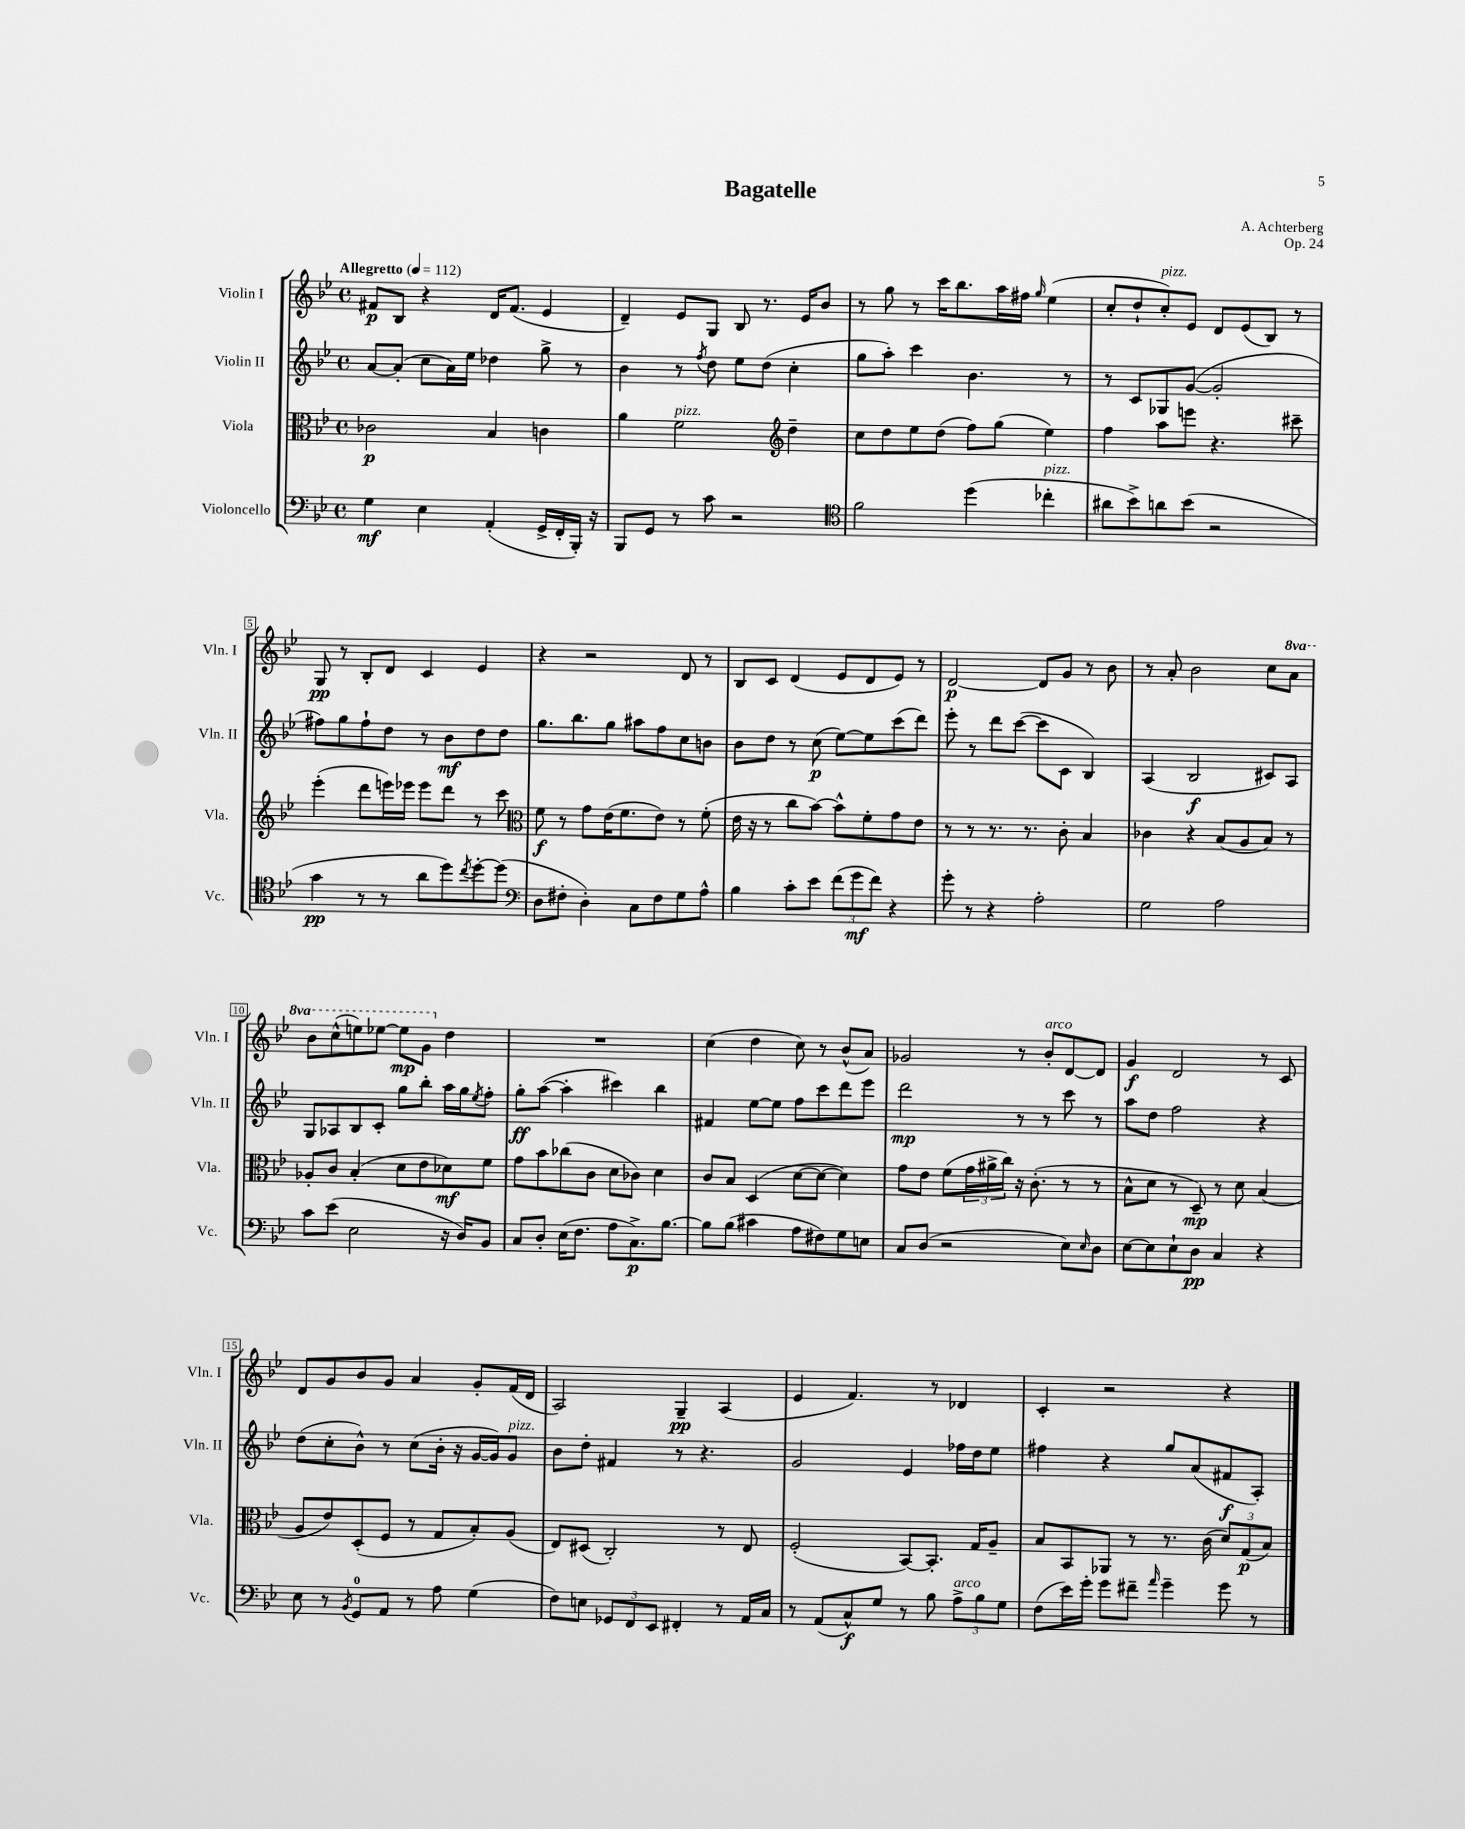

**kern	**dynam	**kern	**dynam	**kern	**dynam	**kern	**dynam
*part4	*part4	*part3	*part3	*part2	*part2	*part1	*part1
*staff4	*staff4	*staff3	*staff3	*staff2	*staff2	*staff1	*staff1
*I"Violoncello	*	*I"Viola	*	*I"Violin II	*	*I"Violin I	*
*I'Vc.	*	*I'Vla.	*	*I'Vln. II	*	*I'Vln. I	*
*clefF4	*	*clefC3	*	*clefG2	*	*clefG2	*
*k[b-e-]	*	*k[b-e-]	*	*k[b-e-]	*	*k[b-e-]	*
*M4/4	*	*M4/4	*	*M4/4	*	*M4/4	*
*met(c)	*	*met(c)	*	*met(c)	*	*met(c)	*
*MM112	*	*MM112	*	*MM112	*	*MM112	*
=1	=1	=1	=1	=1	=1	=1	=1
!	!	!	!	!	!	!LO:TX:a:B:t=Allegretto	!
4G\	mf	2c-X\	p	[8a/L	.	8f#X/L	p
.	.	.	.	(8a'/J]	.	8B-/J	.
4E-\	.	.	.	8cc\L	.	4r	.
.	.	.	.	16a\L)	.	.	.
.	.	.	.	16ee-\JJ	.	.	.
(4AA'/	.	4B-/	.	4dd-X\	.	16d/KL	.
.	.	.	.	.	.	(8.f#/J	.
16GG^/LL	.	4cn\	.	8gg^\	.	4e-/	.
16FF'/	.	.	.	.	.	.	.
16BBB-'/JJ)	.	.	.	8r	.	.	.
16r	.	.	.	.	.	.	.
=2	=2	=2	=2	=2	=2	=2	=2
8BBB-/L	.	4a\	.	4b-\	.	4d~/)	.
8GG/J	.	.	.	.	.	.	.
!	!	!LO:TX:a:i:t=pizz.	!	!	!	!	!
8r	.	2f\	.	8r	.	8e-/L	.
.	.	.	.	8qff/	.	.	.
8c\	.	.	.	8dd\	.	8G/J	.
2r	.	.	.	8ee-\L	.	8B-/	.
.	.	.	.	(8dd\J	.	8.r	.
*	*	*clefG2	*	*	*	*	*
.	.	4dd~\	.	4cc'\	.	.	.
.	.	.	.	.	.	16e-/KL	.
.	.	.	.	.	.	8b-/J	.
=3	=3	=3	=3	=3	=3	=3	=3
*clefC4	*	*	*	*	*	*	*
2f\	.	8cc\L	.	8gg\L	.	8r	.
.	.	8dd\	.	8aa'\J)	.	8gg\	.
.	.	8ee-\	.	4ccc\	.	8r	.
.	.	(8dd\J	.	.	.	16ccc\KL	.
.	.	.	.	.	.	8.bb-\	.
(4dd\	.	8ff\L)	.	4.b-\	.	.	.
.	.	(8gg\J	.	.	.	16aa\L	.
.	.	.	.	.	.	16ff#X\JJ	.
.	.	.	.	.	.	16qqgg/	.
!LO:TX:a:i:t=pizz.	!	!	!	!	!	!	!
4cc-X'\	.	4ee-\)	.	.	.	(4ee-\	.
.	.	.	.	8r	.	.	.
=4	=4	=4	=4	=4	=4	=4	=4
8a#X\L	.	4ff\	.	8r	.	8cc'/L	.
8b-^\)	.	.	.	8c/L	.	8dd`/	.
!	!	!	!	!	!	!LO:TX:a:i:t=pizz.	!
8an\	.	8aa\L	.	8G-X/	.	8cc'/)	.
(8b-\J	.	8eeen\J	.	([8g/J	.	8e-/J	.
2r	.	4.r	.	2g'/]	.	8d/L	.
.	.	.	.	.	.	(8e-/	.
.	.	.	.	.	.	8B-/J)	.
.	.	8ccc#X~\	.	.	.	8r	.
!!LO:LB:g=z
=5	=5	=5	=5	=5	=5	=5	=5
4g\	pp	(4eee-'\	.	8ff#X\L)	.	8G/	pp
.	.	.	.	8gg\	.	8r	.
8r	.	8ddd\L	.	8ff#`\	.	8B-'/L	.
8r	.	16eeen\L)	.	8dd\J	.	8d/J	.
.	.	16eee-X\JJ	.	.	.	.	.
8a\L	.	8eee-\L	.	8r	.	4c/	.
8dd\)	.	8ddd\J	.	8b-\L	mf	.	.
8qcc/	.	.	.	.	.	.	.
[8dd'\	.	8r	.	8dd\	.	4e-/	.
(8dd\J]	.	8ccc\	.	8dd\J	.	.	.
=6	=6	=6	=6	=6	=6	=6	=6
*clefF4	*	*clefC3	*	*	*	*	*
8D\L	.	8f\	f	8.gg\L	.	4r	.
8F#X'\J	.	8r	.	.	.	.	.
.	.	.	.	8.bb-\	.	.	.
4D'\)	.	8g\L	.	.	.	2r	.
.	.	(16e-\K	.	8gg\J	.	.	.
.	.	8.f\	.	.	.	.	.
8C\L	.	.	.	8aa#X\L	.	.	.
8F#\	.	8e-\J)	.	8ff\	.	.	.
8G\	.	8r	.	8cc\	.	8d/	.
8A^^\J	.	(8f'\	.	8bn\J	.	8r	.
=7	=7	=7	=7	=7	=7	=7	=7
4B-\	.	16e-\	.	8b-\L	.	8B-/L	.
.	.	16r	.	.	.	.	.
.	.	8r	.	8dd\J	.	8c/J	.
8c'\L	.	8cc\L	.	8r	.	(4d/	.
8e-\J	.	[8b-\J)	.	(8cc\	p	.	.
(12f\L	.	8b-^^\L]	.	[8ee-\L)	.	8e-/L	.
12g\	mf	.	.	.	.	.	.
.	.	8f'\	.	8ee-\]	.	8d/	.
12f\J)	.	.	.	.	.	.	.
4r	.	8g\	.	(8ccc\	.	8e-/J)	.
.	.	8e-\J	.	8ddd\J)	.	8r	.
=8	=8	=8	=8	=8	=8	=8	=8
8g'\	.	8r	.	8eee-'\	.	[2d/	p
8r	.	8r	.	8r	.	.	.
4r	.	8.r	.	8ddd\L	.	.	.
.	.	.	.	([8ccc\J	.	.	.
.	.	8.r	.	.	.	.	.
2A'\	.	.	.	8ccc\L]	.	8d/L]	.
.	.	8c'\	.	8c\J	.	8g/J	.
.	.	4B-/	.	4B-/)	.	8r	.
.	.	.	.	.	.	8b-\	.
=9	=9	=9	=9	=9	=9	=9	=9
2G\	.	4c-X\	.	(4A/	.	8r	.
.	.	.	.	.	.	8a'/	.
.	.	4r	.	2B-/	f	2b-\	.
2A\	.	(8B-/L	.	.	.	.	.
.	.	8A/	.	.	.	.	.
.	.	8B-/J)	.	8c#X/L)	.	8cc\L	.
*	*	*	*	*	*	*8va	*
.	.	8r	.	8A/J	.	8aa\J	.
!!LO:LB:g=z
=10	=10	=10	=10	=10	=10	=10	=10
8c\L	.	8A-X'/L	.	8G/L	.	8bb-\L	.
(8e-\J	.	8c/J	.	8A-X/	.	(8ccc^^\	.
2E-\	.	(4B-'/	.	8B-/	.	8eeen\)	.
.	.	.	.	8c'/J	.	[8eee-X\J	.
.	.	8d\L	.	8gg\L	.	8eee-\L]	mp
.	.	8e-\	.	8bb-'\J	.	8gg\J	.
*	*	*	*	*	*	*X8va	*
16r	.	8d-X\)	mf	16aa\LL	.	4dd\	.
16D/KL)	.	.	.	16gg\J	.	.	.
.	.	.	.	8qee-/	.	.	.
8BB-/J	.	8f\J	.	8ff'\J	.	.	.
=11	=11	=11	=11	=11	=11	=11	=11
8C/L	.	8g\L	.	8gg'\L	ff	1r	.
8D'/J	.	8b-\	.	([8aa\J	.	.	.
(16E-\KL	.	(8cc-X\	.	4aa'\]	.	.	.
8.F\J	.	.	.	.	.	.	.
.	.	8c\J	.	.	.	.	.
8A\L	.	8d\L	.	4ccc#X\)	.	.	.
8.C^\)	p	8c-X\J)	.	.	.	.	.
.	.	4d\	.	4bb-\	.	.	.
[8.B-\J	.	.	.	.	.	.	.
=12	=12	=12	=12	=12	=12	=12	=12
8B-\L]	.	8c/L	.	4f#X/	.	(4cc\	.
(8B-\J	.	8B-/J	.	.	.	.	.
4c#X\	.	(4D/	.	[8ee-\L	.	4dd\	.
.	.	.	.	8ee-\J]	.	.	.
8A\L	.	[8d\L	.	8ff\L	.	8cc\)	.
8F#X\)	.	8d\J_	.	8ccc\	.	8r	.
8G\	.	4d\])	.	8ddd\	.	(8b-^^/L	.
8En\J	.	.	.	8eee-\J	.	8a/J)	.
=13	=13	=13	=13	=13	=13	=13	=13
8C/L	.	8g\L	.	2ddd\	mp	2g-X/	.
(8D/J	.	8e-\J	.	.	.	.	.
2r	.	(8f\L	.	.	.	.	.
.	.	24g\L	.	.	.	.	.
.	.	24a#X^\	.	.	.	.	.
.	.	24cc\JJ)	.	.	.	.	.
.	.	16r	.	8r	.	8r	.
.	.	(8.c'\	.	.	.	.	.
!	!	!	!	!	!	!LO:TX:a:i:t=arco	!
.	.	.	.	8r	.	8b-'/L	.
8E-\L)	.	8r	.	8ccc\	.	[8d/	.
16qqE-/	.	.	.	.	.	.	.
8D\J	.	8r	.	8r	.	8d/J]	.
=14	=14	=14	=14	=14	=14	=14	=14
[8E-\L	.	8B-^^\L	.	8aa\L	.	4g/	f
8E-\]	.	8d\J	.	8dd\J	.	.	.
8E-`\	.	8r	.	2ff\	.	2d/	.
8D\J	pp	8D~/)	mp	.	.	.	.
4C/	.	8r	.	.	.	.	.
.	.	8d\	.	.	.	.	.
4r	.	(4B-/	.	4r	.	8r	.
.	.	.	.	.	.	8c/	.
!!LO:LB:g=z
=15	=15	=15	=15	=15	=15	=15	=15
8E-\	.	8A/L	.	(8dd\L	.	8d/L	.
8r	.	8e-/)	.	8cc'\	.	8g/	.
8qBB-/	.	.	.	.	.	.	.
8GG/L	.	(8D'/	.	8b-^^\J)	.	8b-/	.
8AA/J	.	8F/J	.	8r	.	8g/J	.
8r	.	8r	.	(8cc\L	.	4a/	.
8A\	.	8G/L	.	16b-'\Jk	.	.	.
.	.	.	.	16r	.	.	.
(4G\	.	8B-'/)	.	[16g/LL	.	8g'/L	.
.	.	.	.	16g/J])	.	.	.
!	!	!	!	!LO:TX:a:i:t=pizz.	!	!	!
.	.	(8A/J	.	8g/J	.	(16f/L	.
.	.	.	.	.	.	16d/JJ	.
=16	=16	=16	=16	=16	=16	=16	=16
8F\L)	.	8E-/L)	.	8b-\L	.	2A/)	.
8En\J	.	(8D#X/J	.	8dd'\J	.	.	.
12GG-X/L	.	2C'/)	.	4f#X/	.	.	.
12FF/	.	.	.	.	.	.	.
12EE-/J	.	.	.	.	.	.	.
4FF#X'/	.	.	.	8r	.	4G~/	pp
.	.	.	.	4.r	.	.	.
8r	.	8r	.	.	.	(4A/	.
16AA/LL	.	8E-/	.	.	.	.	.
16C/JJ	.	.	.	.	.	.	.
=17	=17	=17	=17	=17	=17	=17	=17
8r	.	(2F'/	.	2g/	.	4e-/	.
(8AA/L	.	.	.	.	.	.	.
8C^^/)	f	.	.	.	.	4.f/)	.
8G/J	.	.	.	.	.	.	.
8r	.	[8BB-/L)	.	4e-/	.	.	.
8B-\	.	8.BB-'/J]	.	.	.	8r	.
!LO:TX:a:i:t=arco	!	!	!	!	!	!	!
12A^\L	.	.	.	16ff-X\LL	.	4d-X/	.
.	.	16G/KL	.	16dd\J	.	.	.
12B-\	.	.	.	.	.	.	.
.	.	8A~/J	.	8ee-\J	.	.	.
12G\J	.	.	.	.	.	.	.
=18	=18	=18	=18	=18	=18	=18	=18
(8F\L	.	8B-/L	.	4ff#X\	.	4c'/	.
16e-\L)	.	8BB-/	.	.	.	.	.
16g'\JJ	.	.	.	.	.	.	.
8g\L	.	8AA-X/J	.	4r	.	2r	.
8f#X~\J	.	8r	.	.	.	.	.
16qqa/	.	.	.	.	.	.	.
4g~\	.	8.r	.	8gg/L	.	.	.
.	.	.	.	(8a/	.	.	.
.	.	(16c\	.	.	.	.	.
8g\	.	12d/L)	.	8f#X/	f	4r	.
.	.	(12G/	p	.	.	.	.
8r	.	.	.	8A'/J)	.	.	.
.	.	12B-/J)	.	.	.	.	.
==	==	==	==	==	==	==	==
*-	*-	*-	*-	*-	*-	*-	*-
